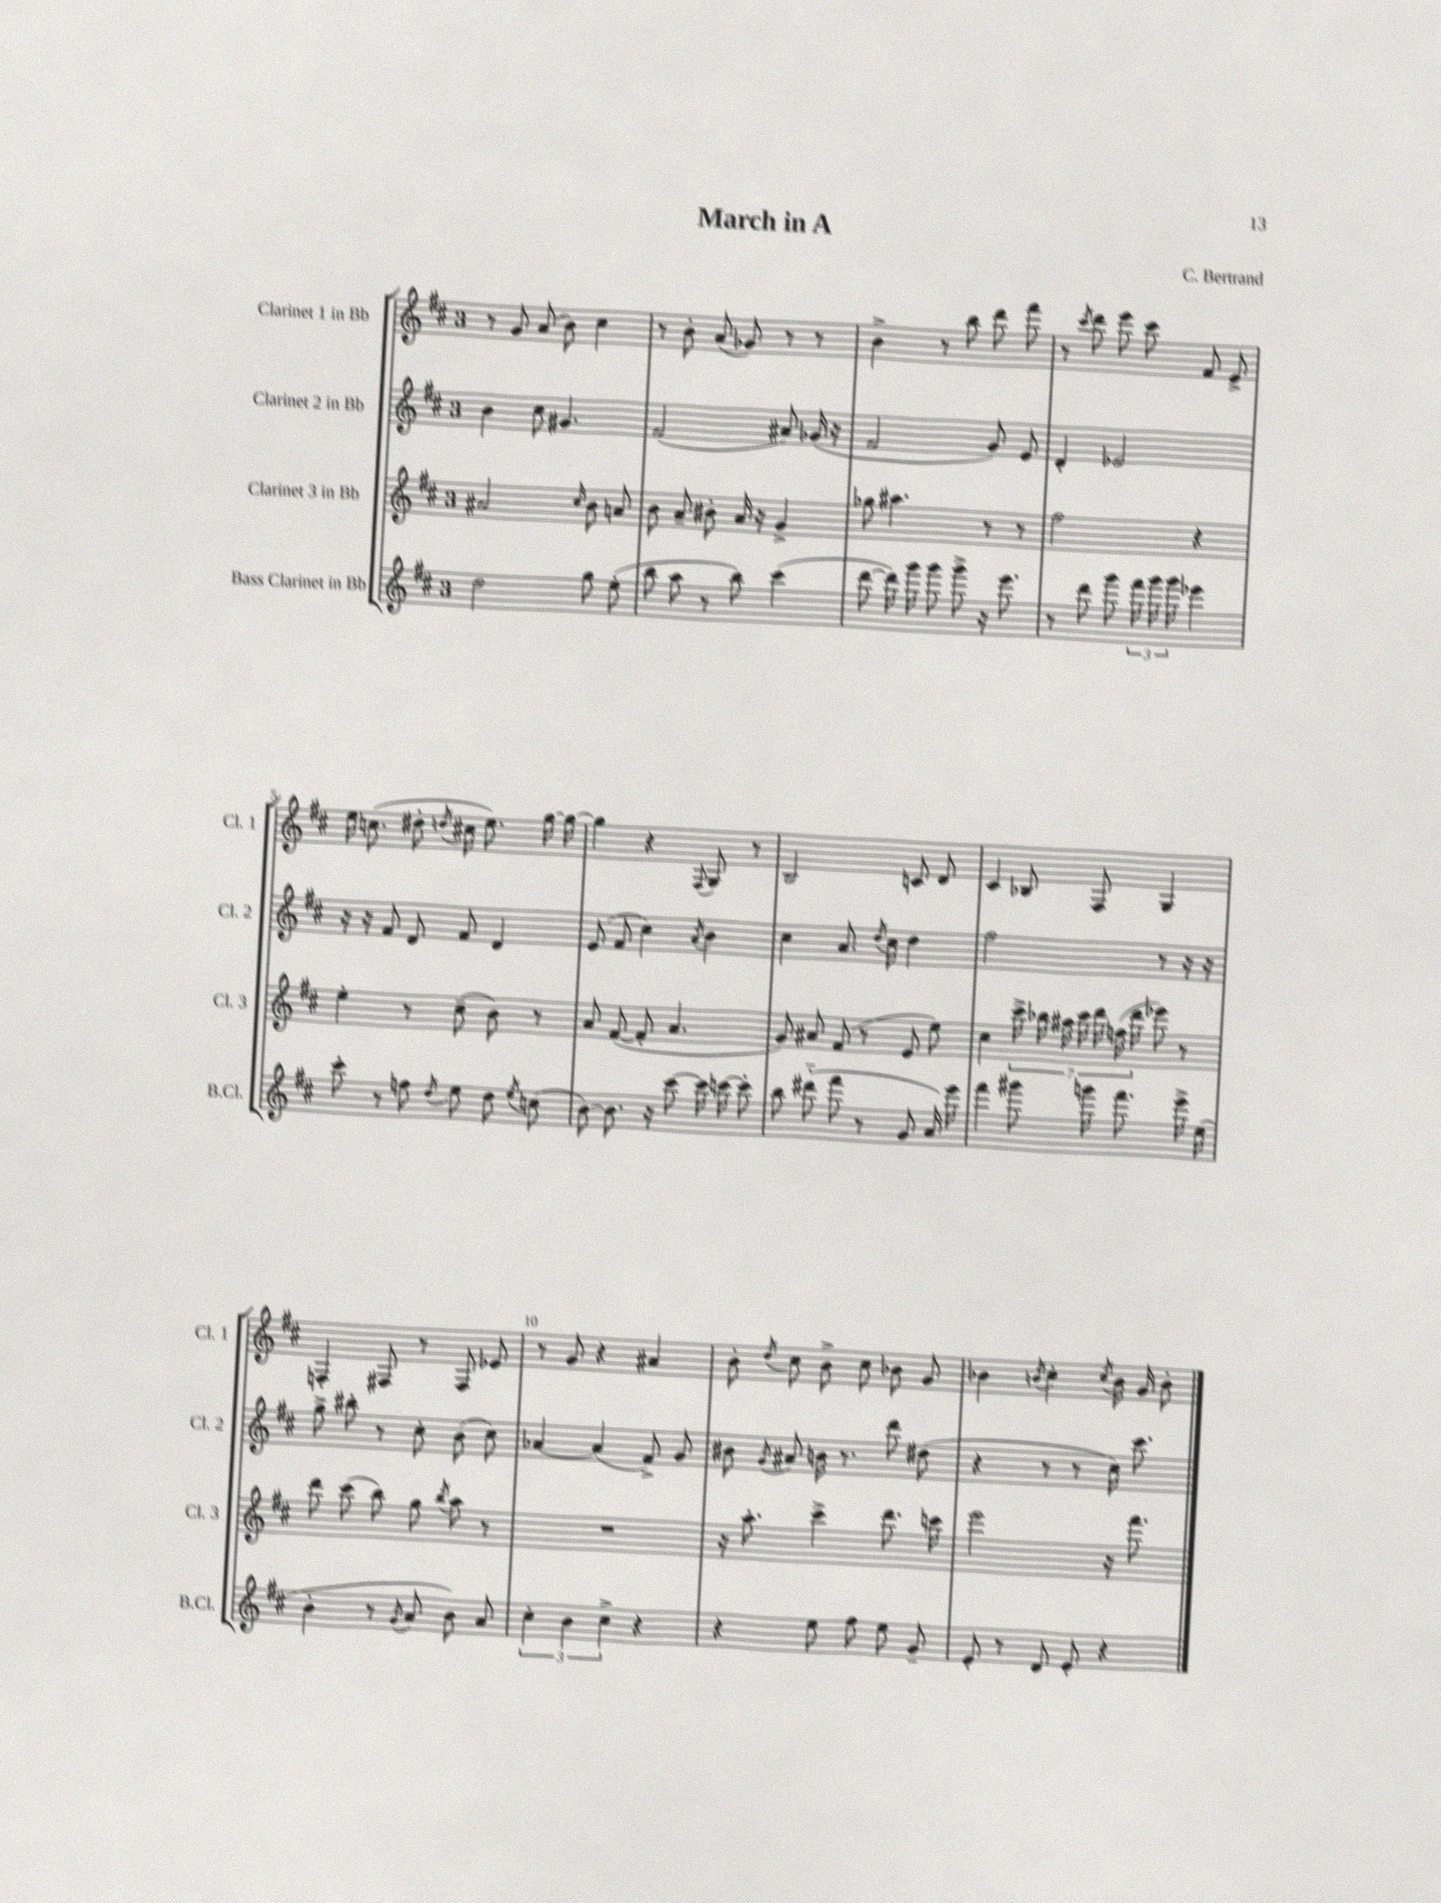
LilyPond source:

\header { title = "March in A" composer = "C. Bertrand" }
<<
\new StaffGroup <<
\new Staff = "s0" \with { instrumentName = "Clarinet 1 in Bb" shortInstrumentName = "Cl. 1" } {
    \clef treble \key d \major \once \override Staff.TimeSignature.style = #'single-digit \time 3/4
    \autoBeamOff r8 g'8 a'8( b'8) cis''4 |
    r8 b'8-. a'8( ges'8) r8 r8 |
    b'4-> r8 b''8 d'''8 fis'''8 |
    r8 \acciaccatura { cis'''8 } d'''8 e'''8 cis'''8 fis'8 e'8-> |
    e''16 c''8.( dis''8-. \acciaccatura { d''8 } cis''16 e''8.) g''16~ g''16~ |
    g''4 r4 \appoggiatura { fis8 } g8 r8 |
    b2 c'8 d'8 |
    cis'4 bes8 fis8 g4 |
    f4-. fis8 r8 fis8 ees'8 |
    r8 g'8 r4 ais'4 |
    b'8-. \acciaccatura { d''8 } cis''8 b'8-> cis''8 bes'8 g'8 |
    bes'4 \acciaccatura { b'8 } cis''4-. \acciaccatura { cis''8 } b'16 g'16 b'8-. \bar "|." |
}
\new Staff = "s1" \with { instrumentName = "Clarinet 2 in Bb" shortInstrumentName = "Cl. 2" } {
    \clef treble \key d \major \once \override Staff.TimeSignature.style = #'single-digit \time 3/4
    \autoBeamOff b'4 cis''8 gis'4. |
    fis'2( ais'8) ges'16( r16 |
    fis'2 g'8) e'8 |
    d'4-. ees'2 |
    r16 r16 fis'8 d'8 fis'8 d'4 |
    e'8( fis'8 cis''4) \acciaccatura { a'8 } b'4 |
    cis''4 a'8. \acciaccatura { d''8 } cis''16 d''4 |
    fis''2 r8 r16 r16 |
    g''8-> bis''8-. r8 cis''8-. b'8( cis''8) |
    aes'4~ aes'4( fis'8->) g'8 |
    bis'8 \acciaccatura { g'8 } ais'8 b'16 r8. d'''8 dis''8( |
    r4 r8 r8 cis''16) cis'''8. \bar "|." |
}
\new Staff = "s2" \with { instrumentName = "Clarinet 3 in Bb" shortInstrumentName = "Cl. 3" } {
    \clef treble \key d \major \once \override Staff.TimeSignature.style = #'single-digit \time 3/4
    \autoBeamOff ais'2 \grace { cis''16 } b'8 a'8 |
    b'8 a'8-- bis'8-. a'16 r16 g'4-> |
    ges''8 ais''4. r8 r8 |
    fis''2 r4 |
    e''4-. r8 cis''8--( b'8) r8 |
    a'8 fis'8~( fis'8-. a'4. |
    g'8) ais'8 fis'8( r8 e'8 e''8) |
    cis''4 \tuplet 7/4 { cis'''16-> bes''16 ais''16 cis'''16 d'''16 f''16( d'''16 } ees'''8) r8 |
    d'''8 cis'''8( b''8) g''8 \acciaccatura { b''8 } a''8 r8 |
    R2. |
    r16 a''8.-. cis'''4-> d'''8. c'''16 |
    e'''2 r16 fis'''8. \bar "|." |
}
\new Staff = "s3" \with { instrumentName = "Bass Clarinet in Bb" shortInstrumentName = "B.Cl." } {
    \clef treble \key d \major \once \override Staff.TimeSignature.style = #'single-digit \time 3/4
    \autoBeamOff d''2 g''8 e''8-.( |
    b''8 a''8 r8 b''8) cis'''4( |
    d'''8~ d'''16) g'''16 g'''8 g'''8-> r16 e'''8. |
    r8 d'''8 g'''8 \tuplet 3/2 { fis'''16 g'''16 g'''16 } ees'''4 |
    cis'''8-. r8 f''8 \acciaccatura { d''8 } e''8 d''8 \acciaccatura { e''8 } c''8( |
    b'8~) b'8. r16 cis'''8~ cis'''16 c'''16~ c'''8-. |
    b''8 dis'''8-_( fis'''8 r8 g'8 a'16) e'''16 |
    fis'''4 gis'''8 g'''16 fis'''8. e'''16-> e''16( |
    b'4-. r8 \acciaccatura { g'8 } a'8 b'8) a'8 |
    \tuplet 3/2 { cis''4-. b'4 cis''4-> } r4 |
    r4 e''8 fis''8 e''8 g'8-- |
    e'8-. r8 d'8 e'8-. r4 \bar "|." |
}
>>
>>
\layout { \context { \Score \override BarNumber.break-visibility = ##(#f #t #t) barNumberVisibility = #(every-nth-bar-number-visible 5) } }
